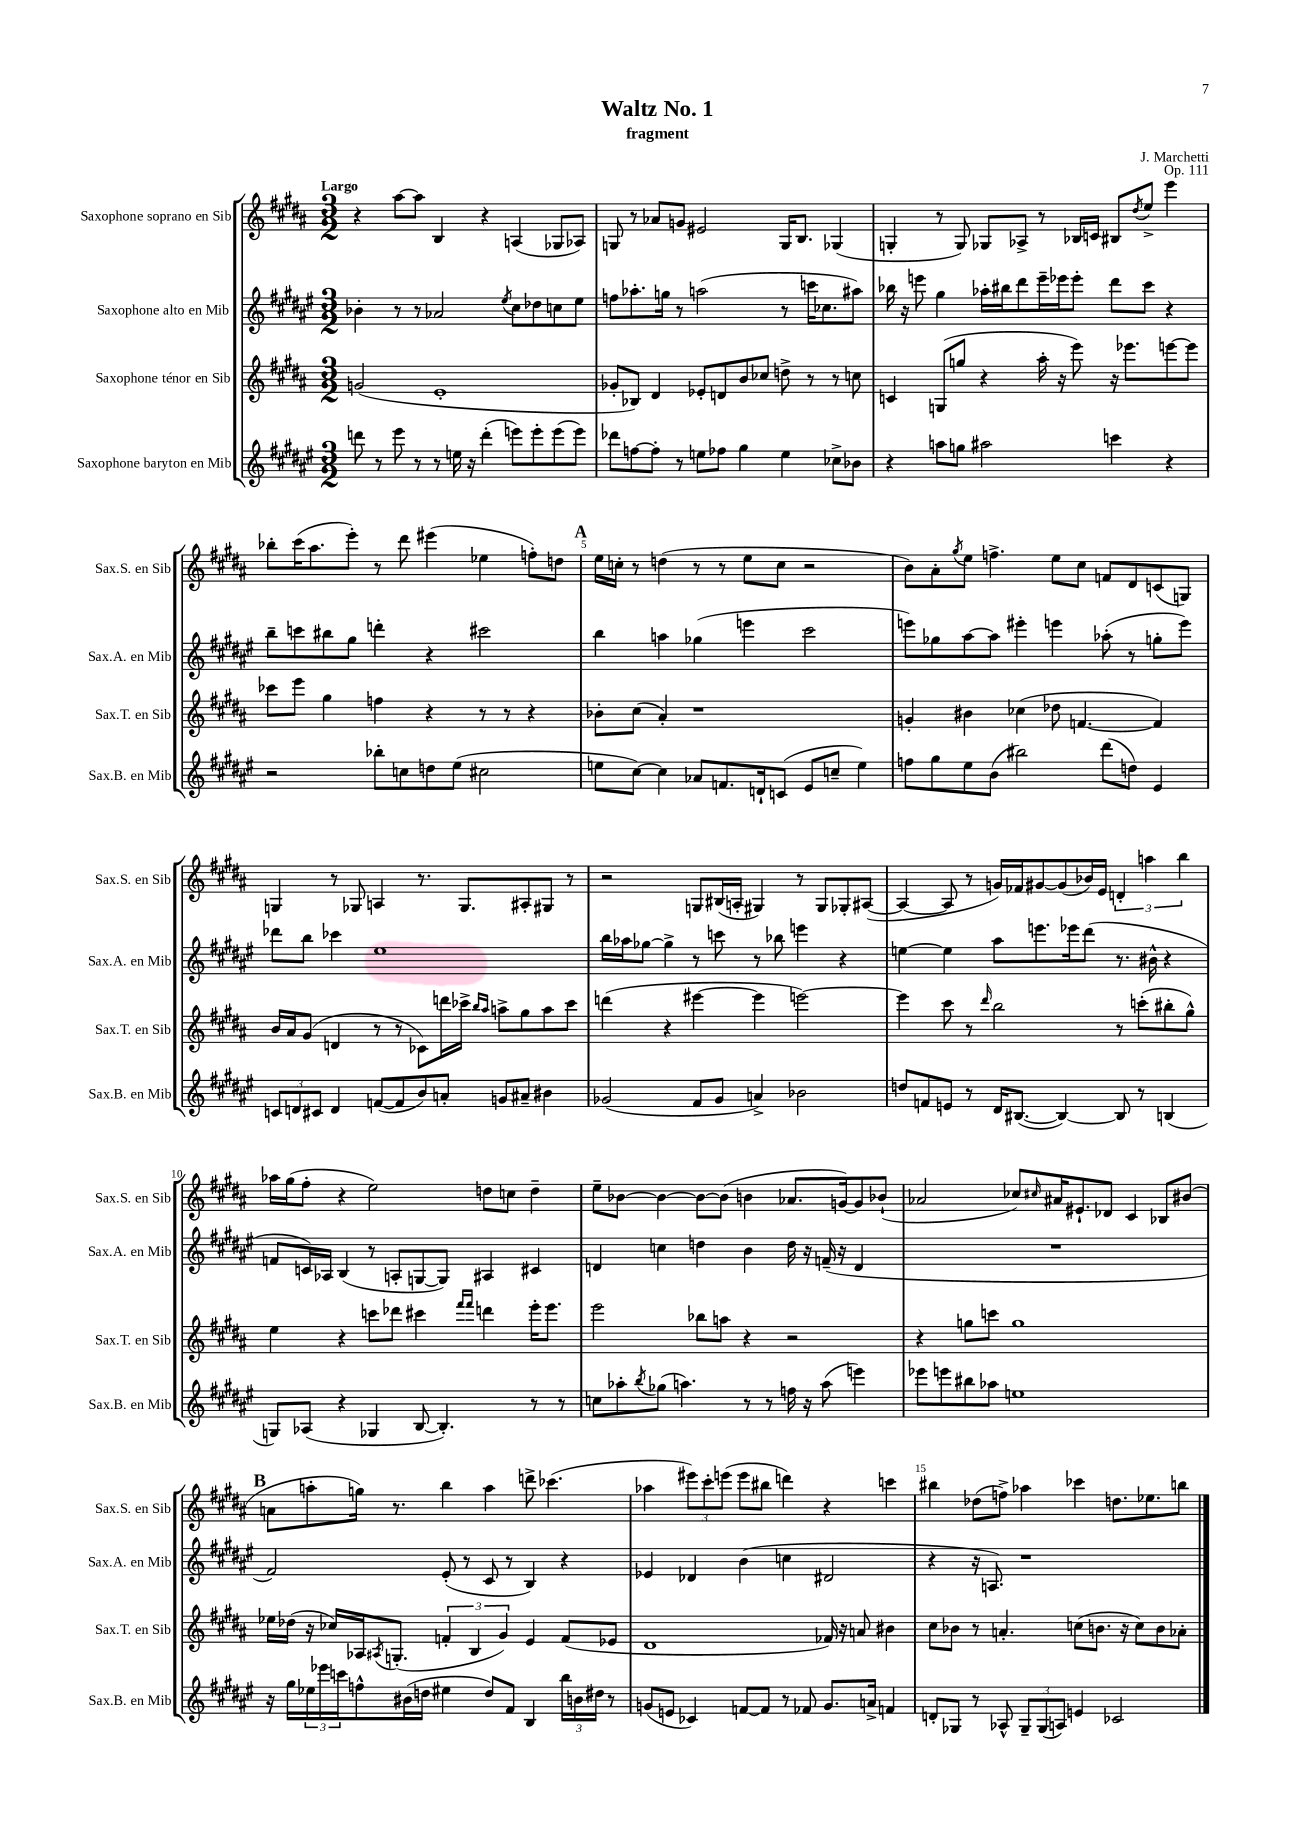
\header { title = "Waltz No. 1" composer = "J. Marchetti" subtitle = "fragment" opus = "Op. 111" }
<<
\new StaffGroup <<
\new Staff = "s0" \with { instrumentName = "Saxophone soprano en Sib" shortInstrumentName = "Sax.S. en Sib" } {
    \clef treble \key b \major \numericTimeSignature \time 3/2 \tempo "Largo"
    r4 ais''8~ ais''8 b4 r4 a4( ges8 aes8) |
    g8 r8 aes'8 g'8 eis'2 g16 b8. ges4( |
    g4-. r8 g8) ges8 aes8-> r8 bes16 c'16 bis8 \acciaccatura { dis''8 } e''8-> e'''4 |
    bes''8-. cis'''16( ais''8. e'''8-.) r8 dis'''8 eis'''4( ees''4 f''8-.) d''8 |
    \mark \markup { \bold "A" } e''16 c''16-. r8 d''4( r8 r8 e''8 c''8 r2 |
    b'8) ais'8-. \acciaccatura { gis''8 } e''8 f''4.-> e''8 cis''8 f'8 dis'8 c'8( g8) |
    g4 r8 ges8 a4 r8. ges8. ais8-. gis8 r8 |
    r2 g8 bis16( a16-. gis4) r8 gis8 ges8-. ais8~( |
    ais4~ ais8 r8 g'16) fes'16 gis'8~ gis'8( bes'16) e'16 \tuplet 3/2 { d'4-. a''4 b''4 } |
    aes''16 gis''16( fis''8-. r4 e''2) d''8 c''8 d''4-- |
    e''8-- bes'8~ bes'4~ bes'8~ bes'8( b'4 aes'8. g'16~) g'8 bes'8-!( |
    aes'2 ces''8) \grace { cis''16 } ais'16 eis'8.-! des'8 cis'4 bes8 bis'8( |
    \mark \markup { \bold "B" } a'8 a''8-. g''16) r8. b''4 a''4 d'''8-> ces'''4.( |
    aes''4 \tuplet 3/2 { eis'''8) cis'''8-. e'''8( } e'''8 bis''8 d'''4) r4 c'''4 |
    bis''4 des''8( f''8->) aes''4 ces'''4 d''8. ees''8. b''8 \bar "|." |
}
\new Staff = "s1" \with { instrumentName = "Saxophone alto en Mib" shortInstrumentName = "Sax.A. en Mib" } {
    \clef treble \key fis \major \numericTimeSignature \time 3/2
    bes'4-. r8 r8 aes'2 \acciaccatura { eis''8 } cis''8 des''8 c''8 eis''8 |
    f''8 aes''8.-. g''16 r8 a''2( r8 c'''16 ces''8. ais''8) |
    bes''16 r16 e'''8 gis''4 aes''16-. bis''16 dis'''8 e'''16-- ees'''16 ees'''8-. dis'''8 cis'''8 r4 |
    b''8-- c'''8 bis''8 gis''8 d'''4-. r4 cis'''2 |
    \mark \markup { \bold "A" } b''4 a''4 ges''4( e'''4 cis'''2 |
    e'''8) ges''8 ais''8~ ais''8 eis'''4-. e'''4 aes''8-.( r8 g''8-. e'''8) |
    des'''8 b''8 ces'''4 eis''1 |
    b''16 aes''16 ges''8~ ges''4-> r8 c'''8 r8 bes''8 e'''4 r4 |
    e''4~ e''4 ais''8 e'''8. ees'''16 dis'''8( r8. bis'16-^ r4 |
    f'8 c'16) aes16 b4( r8 a8-. g8~ g8) ais4 cis'4 |
    d'4 c''4 d''4 b'4 d''16 r16 f'16--( r16 d'4 |
    R1. |
    \mark \markup { \bold "B" } fis'2) eis'8-.( r8 cis'8 r8 b4) r4 |
    ees'4 des'4 b'4( c''4 dis'2 |
    r4 r16 a8.) r1 \bar "|." |
}
\new Staff = "s2" \with { instrumentName = "Saxophone ténor en Sib" shortInstrumentName = "Sax.T. en Sib" } {
    \clef treble \key b \major \numericTimeSignature \time 3/2
    g'2( e'1-. |
    ges'8-. bes8) dis'4 ees'8-. d'8 b'8 ces''8 d''8-> r8 r8 c''8 |
    c'4 g8( g''8 r4 ais''16-. r16 e'''8) r16 ees'''8. e'''8~ e'''8 |
    ces'''8 e'''8 gis''4 f''4 r4 r8 r8 r4 |
    \mark \markup { \bold "A" } bes'8-. cis''8( ais'4-.) r1 |
    g'4-. bis'4 ces''4( des''8 f'4.~ f'4) |
    b'16 ais'16 gis'8( d'4 r8 r8 ces'8) d'''16 ces'''16-> \grace { b''16 ais''16 } a''8-> gis''8 a''8 ces'''8 |
    d'''4( r4 eis'''4~ eis'''4 e'''2~) |
    e'''4 cis'''8 r8 \grace { dis'''16 } b''2 r8 c'''8-.( bis''8-. gis''8-^) |
    e''4 r4 c'''8 des'''8 cis'''4 \grace { fis'''16 fis'''16 } d'''4 e'''16-. e'''8. |
    e'''2 bes''8 a''8 r4 r2 |
    r4 g''8 c'''8 g''1 |
    \mark \markup { \bold "B" } ees''16 des''16( r16 ces''16) aes16 \acciaccatura { ais8 } g8.-.( \tuplet 3/2 { f'4-. b4 gis'4) } e'4 f'8( ees'8 |
    dis'1 fes'16) r16 a'8 bis'4 |
    cis''8 bes'8 r8 a'4.-. c''8( b'8. r16 c''8) b'8 aes'8-. \bar "|." |
}
\new Staff = "s3" \with { instrumentName = "Saxophone baryton en Mib" shortInstrumentName = "Sax.B. en Mib" } {
    \clef treble \key fis \major \numericTimeSignature \time 3/2
    d'''8 r8 eis'''8 r8 r8 e''16 r16 d'''4-.( e'''8) e'''8-. e'''8( e'''8) |
    des'''8 f''8~ f''8-. r8 e''8 fes''8 gis''4 e''4 ces''8-> bes'8 |
    r4 a''8 g''8 ais''2 c'''4 r4 |
    r2 bes''8-. c''8 d''8 eis''8( cis''2 |
    \mark \markup { \bold "A" } e''8 cis''8~) cis''4 aes'8 f'8. d'16-! c'8( eis'8 c''8-- e''4) |
    f''8 gis''8 eis''8 b'8( bis''2) dis'''8( d''8) eis'4 |
    \tuplet 3/2 { c'8 d'8 cis'8 } d'4 f'8~( f'8 b'8) a'8-. g'8 ais'8-- bis'4 |
    ges'2( fis'8 ges'8 a'4->) bes'2 |
    d''8 f'8 e'8 r8 dis'16 bis8.~( bis4~) bis8 r8 b4( |
    g8) aes8( r4 ges4 b8~ b4.-.) r8 r8 |
    c''8 aes''8-. \acciaccatura { b''8 } ges''8( a''4.) r8 r8 f''16 r16 a''8( e'''4) |
    ees'''8 e'''8 bis''8 aes''8 e''1 |
    \mark \markup { \bold "B" } r16 gis''16 \tuplet 3/2 { ees''16 ees'''16 c'''16 } f''8-^ bis'16( d''16 eis''4 d''8) fis'8 b4 \tuplet 3/2 { b''16 b'16 dis''16 } r8 |
    g'8( e'8 ces'4) f'8~ f'8 r8 fes'8 g'8. a'16-> f'4 |
    d'8-. ges8 r8 aes8-^ \tuplet 3/2 { ges8-- ges8( a8) } e'4 ces'2 \bar "|." |
}
>>
>>
\layout { \context { \Score \override BarNumber.break-visibility = ##(#f #t #t) barNumberVisibility = #(every-nth-bar-number-visible 5) } }
